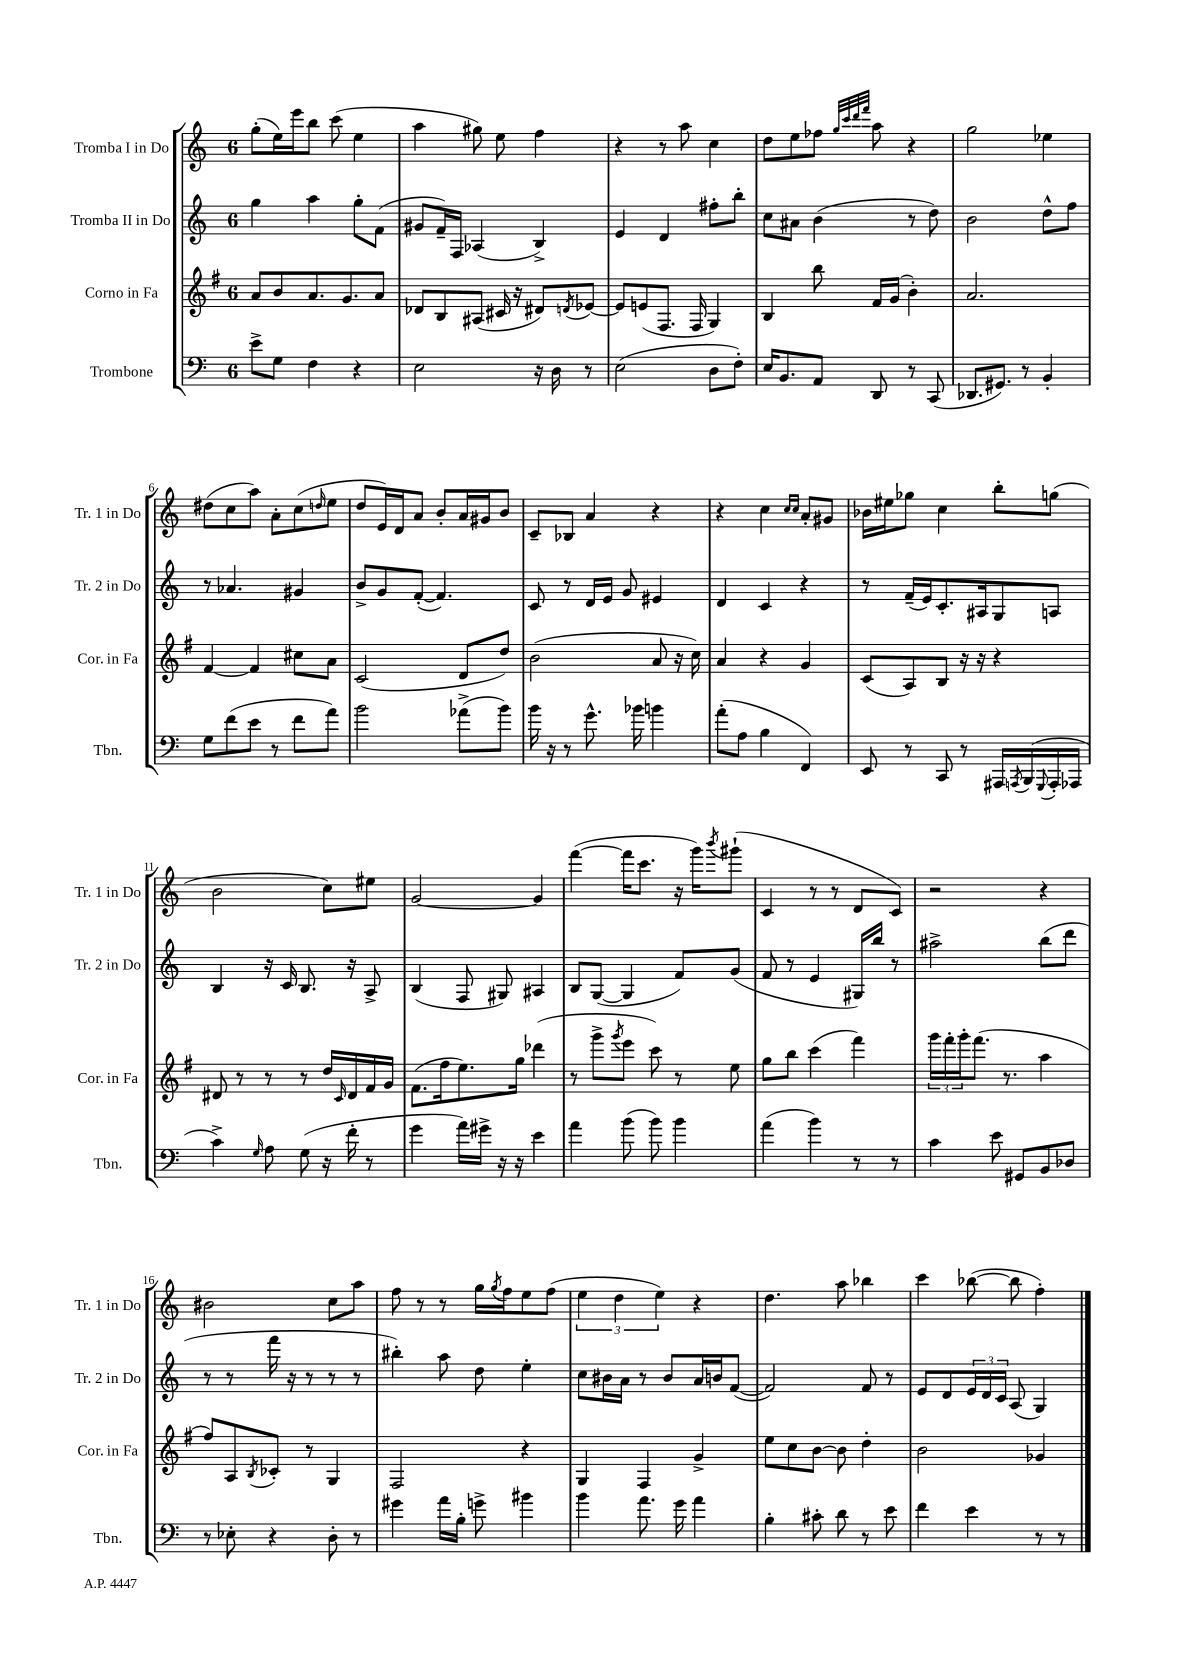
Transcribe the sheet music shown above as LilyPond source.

<<
\new StaffGroup <<
\new Staff = "s0" \with { instrumentName = "Tromba I in Do" shortInstrumentName = "Tr. 1 in Do" } {
    \clef treble \key c \major \once \override Staff.TimeSignature.style = #'single-digit \time 6/8
    g''8-.( e''16) e'''16 b''8 c'''8( e''4 |
    a''4 gis''8) e''8 f''4 |
    r4 r8 a''8 c''4 |
    d''8 e''8 fes''8 \grace { g''32 c'''32 d'''32 f'''32 } a''8 r4 |
    g''2 ees''4 |
    dis''8( c''8 a''8) a'8-. c''8( \grace { d''16 } e''8 |
    d''8 e'16) d'16 a'8 b'8-. a'16 gis'16 b'8 |
    c'8-- bes8 a'4 r4 |
    r4 c''4 \grace { c''16 c''16 } a'8-. gis'8 |
    bes'16 eis''16 ges''8 c''4 b''8-. g''8( |
    b'2 c''8) eis''8 |
    g'2~ g'4 |
    f'''4~( f'''16 c'''8. r16 g'''16) \acciaccatura { b'''8 } gis'''8-!( |
    c'4 r8 r8 d'8 c'8) |
    r2 r4 |
    bis'2 c''8 a''8 |
    f''8 r8 r8 g''16 \acciaccatura { g''8 } f''16 e''8 f''8( |
    \tuplet 3/2 { e''4 d''4 e''4) } r4 |
    d''4. a''8 bes''4 |
    c'''4 bes''8~( bes''8 f''4-.) \bar "|." |
}
\new Staff = "s1" \with { instrumentName = "Tromba II in Do" shortInstrumentName = "Tr. 2 in Do" } {
    \clef treble \key c \major \once \override Staff.TimeSignature.style = #'single-digit \time 6/8
    g''4 a''4 g''8-. f'8( |
    gis'8 f'16--) f16 aes4( b4->) |
    e'4 d'4 fis''8-. b''8-. |
    c''8 ais'8 b'4( r8 d''8) |
    b'2 d''8-^ f''8 |
    r8 aes'4. gis'4 |
    b'8-> g'8 f'8~-.( f'4.) |
    c'8 r8 d'16 e'16 g'8 eis'4 |
    d'4 c'4 r4 |
    r8 f'16--( e'16) c'8.-. ais16 g8 a8 |
    b4 r16 c'16 b8. r16 a8-> |
    b4( f8 gis8) ais4 |
    b8 g8~( g4 f'8) g'8( |
    f'8 r8 e'4 gis16) b''16 r8 |
    ais''2-> b''8( d'''8 |
    r8 r8 f'''16 r16 r8 r8 r8 |
    bis''4-.) a''8 d''8 e''4-. |
    c''8 bis'16 a'16 r8 bis'8 a'16 b'16 f'8~( |
    f'2) f'8 r8 |
    e'8 d'8 \tuplet 3/2 { e'16 d'16 c'16 } a8( g4) \bar "|." |
}
\new Staff = "s2" \with { instrumentName = "Corno in Fa" shortInstrumentName = "Cor. in Fa" } {
    \clef treble \key g \major \once \override Staff.TimeSignature.style = #'single-digit \time 6/8
    a'8 b'8 a'8. g'8. a'8 |
    des'8 b8 ais8( cis'16 r16 dis'8) \acciaccatura { d'8 } ees'8~ |
    ees'8 e'8( fis8. fis16 g4) |
    b4 b''8 fis'16 g'16( b'4-.) |
    a'2. |
    fis'4~ fis'4 cis''8 a'8 |
    c'2( d'8 d''8) |
    b'2( a'8 r16 c''16) |
    a'4 r4 g'4 |
    c'8( a8) b8 r16 r16 r4 |
    dis'8 r8 r8 r8 d''16 \grace { c'16 } dis'16 fis'16 g'16 |
    fis'8.( fis''16 e''8.) g''16 des'''4( |
    r8 g'''8-> \acciaccatura { g'''8 } e'''8 c'''8) r8 e''8 |
    g''8 b''8 c'''4( fis'''4) |
    \tuplet 3/2 { g'''16 fis'''16-. g'''16-. } fis'''8.( r8. a''4 |
    fis''8) a8 \acciaccatura { b8 } ces'8-. r8 g4 |
    fis2 r4 |
    g4 fis4 g'4-> |
    e''8 c''8 b'8~ b'8 d''4-. |
    b'2 ges'4 \bar "|." |
}
\new Staff = "s3" \with { instrumentName = "Trombone" shortInstrumentName = "Tbn." } {
    \clef bass \key c \major \once \override Staff.TimeSignature.style = #'single-digit \time 6/8
    e'8-> g8 f4 r4 |
    e2 r16 d16 r8 |
    e2( d8 f8-.) |
    e16 b,8. a,8 d,8 r8 c,8( |
    des,8. gis,8.) r8 b,4-. |
    g8 f'8( e'8 r8 f'8 a'8) |
    b'2 aes'8->( b'8) |
    b'16 r16 r8 g'8.-^ bes'16 b'4 |
    a'8-.( a8 b4 f,4) |
    e,8 r8 c,8 r8 ais,,16 \acciaccatura { a,,8 } b,,16( \appoggiatura { g,,8 } a,,16-. aes,,16 |
    c'4->) \grace { g16 } a8 g8( r16 f'16-. r8 |
    g'4 a'16) gis'16-> r16 r16 e'4 |
    a'4 b'8( b'8) b'4 |
    a'4( b'4) r8 r8 |
    c'4 e'8 gis,8 b,8 des8 |
    r8 ees8-. r4 d8-. r8 |
    gis'4 a'16 b16-. g'8-> bis'4 |
    b'4 a'8. g'16 a'4 |
    b4-. cis'8-. d'8 r8 e'8 |
    f'4 e'4 r8 r8 \bar "|." |
}
>>
>>
